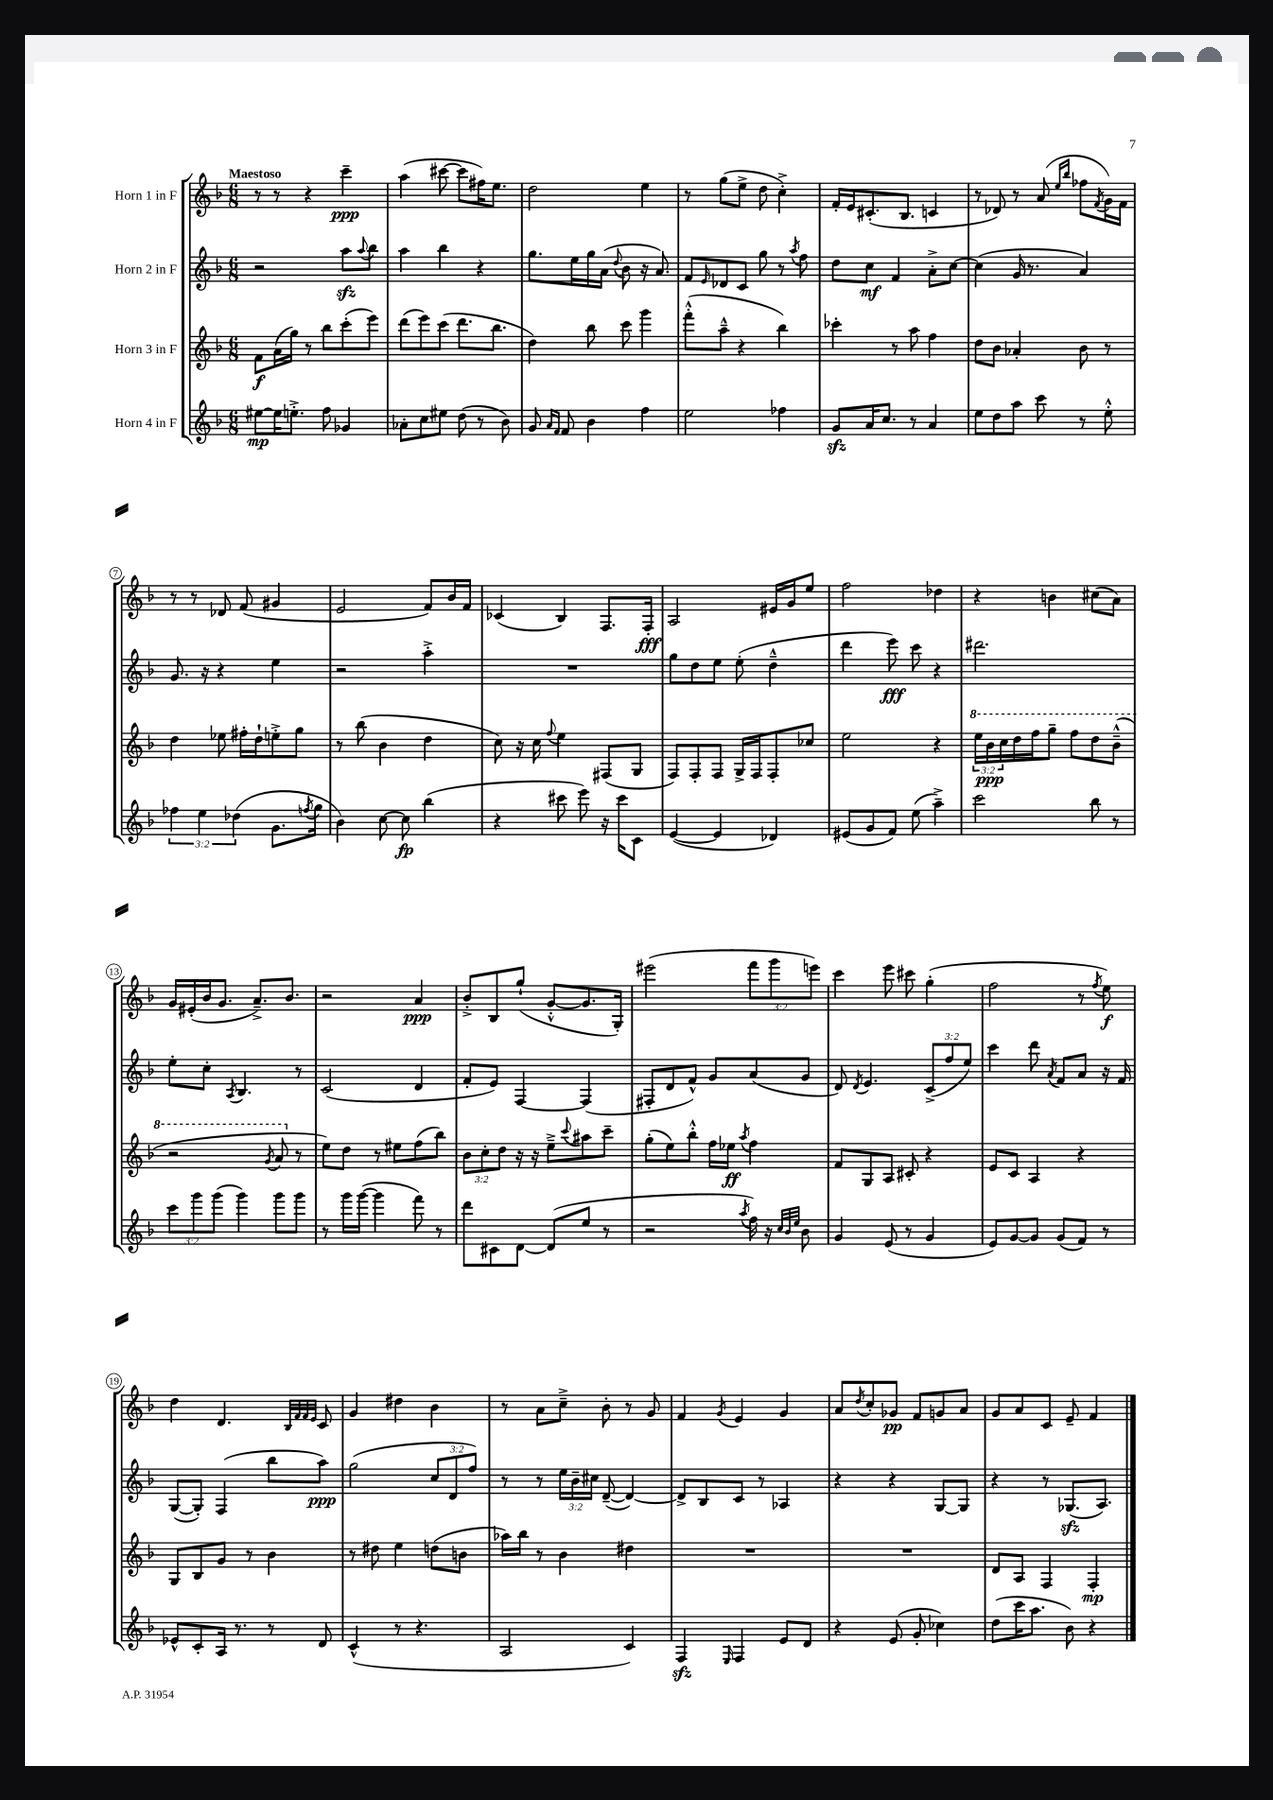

**kern	**dynam	**kern	**dynam	**kern	**dynam	**kern	**dynam
*part4	*part4	*part3	*part3	*part2	*part2	*part1	*part1
*staff4	*staff4	*staff3	*staff3	*staff2	*staff2	*staff1	*staff1
*I"Horn 4 in F	*	*I"Horn 3 in F	*	*I"Horn 2 in F	*	*I"Horn 1 in F	*
*clefG2	*	*clefG2	*	*clefG2	*	*clefG2	*
*k[b-]	*	*k[b-]	*	*k[b-]	*	*k[b-]	*
*M6/8	*	*M6/8	*	*M6/8	*	*M6/8	*
=1	=1	=1	=1	=1	=1	=1	=1
!	!	!	!	!	!	!LO:TX:a:B:t=Maestoso	!
[8ee#X\L	mp	8f\L	f	2r	.	8r	.
16ee#\K]	.	(16a\L	.	.	.	8r	.
8.een'^\J	.	16gg\JJ)	.	.	.	.	.
.	.	8r	.	.	.	4r	.
8ff\	.	8bb-\L	.	.	.	.	.
4g-X/	.	(8ccc'\	.	8aazz\L	.	4ccc~\	ppp
.	.	.	.	8qqaa/	.	.	.
.	.	8eee\J)	.	8bb-\J	.	.	.
=2	=2	=2	=2	=2	=2	=2	=2
8a-X'\L	.	(8ddd\L	.	4aa\	.	(4aa\	.
8cc\	.	8eee\)	.	.	.	.	.
8ee#X\J	.	(8ccc\J	.	4bb-\	.	[8ccc#X\	.
(8dd\	.	8.ddd\L	.	.	.	8ccc#\L]	.
8r	.	.	.	4r	.	16ff#X\K)	.
.	.	8.bb-\J	.	.	.	8.ee\J	.
8b-\)	.	.	.	.	.	.	.
=3	=3	=3	=3	=3	=3	=3	=3
8g/	.	4dd\)	.	8.gg\L	.	2dd\	.
16qqa/LL	.	.	.	.	.	.	.
16qqf/JJ	.	.	.	.	.	.	.
8f/	.	.	.	.	.	.	.
.	.	.	.	16ee\L	.	.	.
4b-\	.	8bb-\	.	16gg\	.	.	.
.	.	.	.	(16a\JJ	.	.	.
.	.	.	.	8qqdd/	.	.	.
.	.	8ccc\	.	8b-\	.	.	.
4ff\	.	4ggg\	.	16r	.	4ee\	.
.	.	.	.	8.a/)	.	.	.
=4	=4	=4	=4	=4	=4	=4	=4
2ee\	.	(8fff'^^\L	.	8f/L	.	8r	.
.	.	.	.	16qqe/	.	.	.
.	.	8aa~^^\J	.	8d-X/	.	(8gg\L	.
.	.	4r	.	8c/J	.	8ee^\J	.
.	.	.	.	8gg\	.	8dd\	.
4ff-X\	.	4bb-\)	.	8r	.	4cc'^\)	.
.	.	.	.	8qaa/	.	.	.
.	.	.	.	8ff\	.	.	.
=5	=5	=5	=5	=5	=5	=5	=5
8gzz/L	.	4ccc-X'\	.	8dd\L	.	16f'/LL	.
.	.	.	.	.	.	16e/J	.
16a/K	.	.	.	8cc\J	mf	(8.c#X'/	.
8.cc/J	.	.	.	.	.	.	.
.	.	8r	.	4f/	.	.	.
.	.	.	.	.	.	8.B-/J	.
8r	.	8aa\	.	.	.	.	.
4a/	.	4ff\	.	8a'^\L	.	4cn/	.
.	.	.	.	[8cc\J	.	.	.
=6	=6	=6	=6	=6	=6	=6	=6
8ee\L	.	8dd\L	.	(4cc\]	.	8r	.
8dd\	.	8b-\J	.	.	.	8d-X/)	.
8aa\J	.	4a-X'/	.	16g/	.	8r	.
.	.	.	.	8.r	.	.	.
8ccc\	.	.	.	.	.	(8a/	.
.	.	.	.	.	.	16qqee/LL	.
.	.	.	.	.	.	16qqbb-/JJ	.
8r	.	8b-\	.	4a/)	.	8ff-X\L	.
.	.	.	.	.	.	8qf/	.
8ee'^^\	.	8r	.	.	.	16g\L)	.
.	.	.	.	.	.	16f\JJ	.
!!LO:LB:g=z
=7	=7	=7	=7	=7	=7	=7	=7
6ff-X\	.	4dd\	.	8.g/	.	8r	.
.	.	.	.	.	.	8r	.
6ee\	.	.	.	.	.	.	.
.	.	.	.	16r	.	.	.
.	.	8ee-X\	.	4r	.	8d-X/	.
(6dd-X\	.	.	.	.	.	.	.
.	.	16ff#X'\LL	.	.	.	(8f/	.
.	.	16dd`\J	.	.	.	.	.
8.g\L	.	8een'^\	.	4ee\	.	4g#X/	.
.	.	8gg\J	.	.	.	.	.
8qffn/	.	.	.	.	.	.	.
16gg\Jk	.	.	.	.	.	.	.
=8	=8	=8	=8	=8	=8	=8	=8
4b-\)	.	8r	.	2r	.	2e/	.
.	.	(8bb-\	.	.	.	.	.
[8cc\	.	4b-\	.	.	.	.	.
8cc\]	fp	.	.	.	.	.	.
(4bb-\	.	4dd\	.	4aa'^\	.	8f/L)	.
.	.	.	.	.	.	16b-/L	.
.	.	.	.	.	.	16f/JJ	.
=9	=9	=9	=9	=9	=9	=9	=9
4r	.	8cc\)	.	2.r	.	(4c-X/	.
.	.	16r	.	.	.	.	.
.	.	16cc\	.	.	.	.	.
.	.	8qqff/	.	.	.	.	.
8ccc#X\	.	4ee\	.	.	.	4B-/)	.
8eee\)	.	.	.	.	.	.	.
16r	.	(8F#X/L	.	.	.	8.F/L	.
16ccc#\KL	.	.	.	.	.	.	.
8c\J	.	8G/J	.	.	.	.	.
.	.	.	.	.	.	16F'/Jk	fff
=10	=10	=10	=10	=10	=10	=10	=10
([4e/	.	8F/L)	.	8gg\L	.	2A/	.
.	.	8F'/	.	8dd\	.	.	.
4e/]	.	8F/J	.	8ee\J	.	.	.
.	.	16G^/LL	.	(8ee'\	.	.	.
.	.	16F/J	.	.	.	.	.
4d-X/)	.	8F'/	.	4dd~^^\	.	16e#X/LL	.
.	.	.	.	.	.	16g/J	.
.	.	8cc-X/J	.	.	.	8ee/J	.
=11	=11	=11	=11	=11	=11	=11	=11
(8e#X/L	.	2ee\	.	4ddd\	.	2ff\	.
8g/	.	.	.	.	.	.	.
8f/J)	.	.	.	8eee\)	fff	.	.
(8ee\	.	.	.	8ccc\	.	.	.
4aa~^\)	.	4r	.	4r	.	4dd-X\	.
=12	=12	=12	=12	=12	=12	=12	=12
*	*	*8va	*	*	*	*	*
2ccc\	.	24eee\LL	.	2.ddd#X\	.	4r	.
.	.	24bb-\	ppp	.	.	.	.
.	.	24ccc\	.	.	.	.	.
.	.	16ddd\	.	.	.	.	.
.	.	16fff\J	.	.	.	.	.
.	.	8ggg~\J	.	.	.	4bn\	.
.	.	8fff\L	.	.	.	.	.
8bb-\	.	8ddd\	.	.	.	(8cc#X\L	.
8r	.	(8bb-~^^\J	.	.	.	8a\J)	.
!!LO:LB:g=z
=13	=13	=13	=13	=13	=13	=13	=13
12ccc\L	.	2r	.	8ee'\L	.	16g/LL	.
.	.	.	.	.	.	(16e#X'/	.
12ggg\	.	.	.	.	.	.	.
.	.	.	.	8cc'\J	.	16b-/J	.
(12ggg\J	.	.	.	.	.	.	.
.	.	.	.	.	.	8.g/J	.
.	.	.	.	8qA/	.	.	.
4ggg\)	.	.	.	4.B-/	.	.	.
.	.	.	.	.	.	8.a~^/L)	.
.	.	8qgg/	.	.	.	.	.
8ggg\L	.	8aa/	.	.	.	.	.
.	.	.	.	.	.	8.b-/J	.
*	*	*X8va	*	*	*	*	*
8ggg\J	.	8r	.	8r	.	.	.
=14	=14	=14	=14	=14	=14	=14	=14
8r	.	8ee\L)	.	(2c/	.	2r	.
16ggg\LL	.	8dd\J	.	.	.	.	.
([16ggg\JJ	.	.	.	.	.	.	.
4ggg\]	.	8r	.	.	.	.	.
.	.	8ee#X\L	.	.	.	.	.
8fff\)	.	(8ff\	.	4d/	.	4a/	ppp
8r	.	8bb-\J)	.	.	.	.	.
=15	=15	=15	=15	=15	=15	=15	=15
8ddd\L	.	12b-\L	.	8f'/L	.	8b-'^/L	.
.	.	12cc'\	.	.	.	.	.
8c#X\	.	.	.	8e/J)	.	8B-/	.
.	.	12dd\J	.	.	.	.	.
[8d\J	.	16r	.	[4F/	.	(8gg`/J	.
.	.	16r	.	.	.	.	.
(8d/L]	.	8ee~^\L	.	.	.	[8g'^^/L	.
.	.	8qqccc/	.	.	.	.	.
8ee/J	.	8aa#X\	.	(4F/]	.	8.g/]	.
8r	.	8ccc~\J	.	.	.	.	.
.	.	.	.	.	.	16G'/Jk)	.
=16	=16	=16	=16	=16	=16	=16	=16
2r	.	(8gg'\L	.	8F#X'/L	.	(2eee#X\	.
.	.	8ee\)	.	8d/	.	.	.
.	.	8bb-'^^\J	.	8f^^/J)	.	.	.
.	.	16ff\LL	.	8g/L	.	.	.
.	.	16ee-X\JJ	ff	.	.	.	.
8qaa/	.	8qaa/	.	.	.	.	.
16ff\)	.	4ff\	.	(8a/	.	12fff\L	.
16r	.	.	.	.	.	.	.
.	.	.	.	.	.	12ggg\	.
32qqcc/LLL	.	.	.	.	.	.	.
32qqb-/	.	.	.	.	.	.	.
32qqee/JJJ	.	.	.	.	.	.	.
8b-\	.	.	.	8g/J	.	.	.
.	.	.	.	.	.	12eeen\J)	.
=17	=17	=17	=17	=17	=17	=17	=17
4g/	.	8f/L	.	8d/)	.	4ccc\	.
.	.	.	.	8qd/	.	.	.
.	.	8G/	.	4.e/	.	.	.
(8e/	.	8A/J	.	.	.	8eee\	.
8r	.	8c#X'/	.	.	.	8ccc#X\	.
4g/	.	4r	.	(12c^/L	.	(4gg'\	.
.	.	.	.	12ff/	.	.	.
.	.	.	.	12ee/J)	.	.	.
=18	=18	=18	=18	=18	=18	=18	=18
8e/L)	.	8e/L	.	4ccc\	.	2ff\	.
[8g/	.	8c/J	.	.	.	.	.
8g/J]	.	4A/	.	8ddd\	.	.	.
.	.	.	.	8qa/	.	.	.
(8g/L	.	.	.	8f/L	.	.	.
8f/J)	.	4r	.	8a/J	.	8r	.
.	.	.	.	.	.	8qff/	.
8r	.	.	.	16r	.	8ee\)	f
.	.	.	.	16f/	.	.	.
!!LO:LB:g=z
=19	=19	=19	=19	=19	=19	=19	=19
8e-X^^/L	.	8G/L	.	([8G/L	.	4dd\	.
8c'/	.	8B-/	.	8G'/J])	.	.	.
16A/Jk	.	8g/J	.	(4F/	.	4.d/	.
8.r	.	.	.	.	.	.	.
.	.	8r	.	.	.	.	.
8r	.	4b-\	.	8bb-\L	.	.	.
.	.	.	.	.	.	32qqB-/LLL	.
.	.	.	.	.	.	32qqf/	.
.	.	.	.	.	.	32qqf/	.
.	.	.	.	.	.	32qqe/JJJ	.
8d/	.	.	.	8aa\J)	ppp	8c/	.
=20	=20	=20	=20	=20	=20	=20	=20
(4c^^/	.	8r	.	(2gg\	.	4g/	.
.	.	8dd#X\	.	.	.	.	.
8r	.	4ee\	.	.	.	4dd#X\	.
4.r	.	.	.	.	.	.	.
.	.	(8ddn\L	.	12cc/L	.	4b-\	.
.	.	.	.	12d/	.	.	.
.	.	8bn\J	.	.	.	.	.
.	.	.	.	12ff/J)	.	.	.
=21	=21	=21	=21	=21	=21	=21	=21
2A/	.	16aa-X\LL)	.	8r	.	8r	.
.	.	16bb-\JJ	.	.	.	.	.
.	.	8r	.	8r	.	8a\L	.
.	.	4b-\	.	24ee\LL	.	8cc~^\J	.
.	.	.	.	24b-~\	.	.	.
.	.	.	.	24cc#X\JJ	.	.	.
.	.	.	.	([8d~/	.	8b-'\	.
4c/)	.	4dd#X\	.	4d/_)	.	8r	.
.	.	.	.	.	.	8g/	.
=22	=22	=22	=22	=22	=22	=22	=22
4Fzz/	.	2.r	.	8d^/L]	.	4f/	.
.	.	.	.	8B-/	.	.	.
16qqE/	.	.	.	.	.	8qg/	.
4F/	.	.	.	8c/J	.	4e/	.
.	.	.	.	8r	.	.	.
8e/L	.	.	.	4A-X/	.	4g/	.
8d/J	.	.	.	.	.	.	.
=23	=23	=23	=23	=23	=23	=23	=23
4r	.	2.r	.	4r	.	8a/L	.
.	.	.	.	.	.	8qdd/	.
.	.	.	.	.	.	8cc'/	.
(8e/	.	.	.	4r	.	8g-X/J	pp
8g'/	.	.	.	.	.	8f/L	.
4cc-X\)	.	.	.	[8G/L	.	8gn/	.
.	.	.	.	8G/J]	.	8a/J	.
=24	=24	=24	=24	=24	=24	=24	=24
(8dd\L	.	8d/L	.	4r	.	8g/L	.
16ccc\K	.	8A/J	.	.	.	8a/	.
8.aa\J	.	.	.	.	.	.	.
.	.	4F/	.	8r	.	8c/J	.
8b-\)	.	.	.	(8.G-Xzz/L	.	8e~/	.
4r	.	4F'/	mp	.	.	4f/	.
.	.	.	.	8.A/J)	.	.	.
==	==	==	==	==	==	==	==
*-	*-	*-	*-	*-	*-	*-	*-
